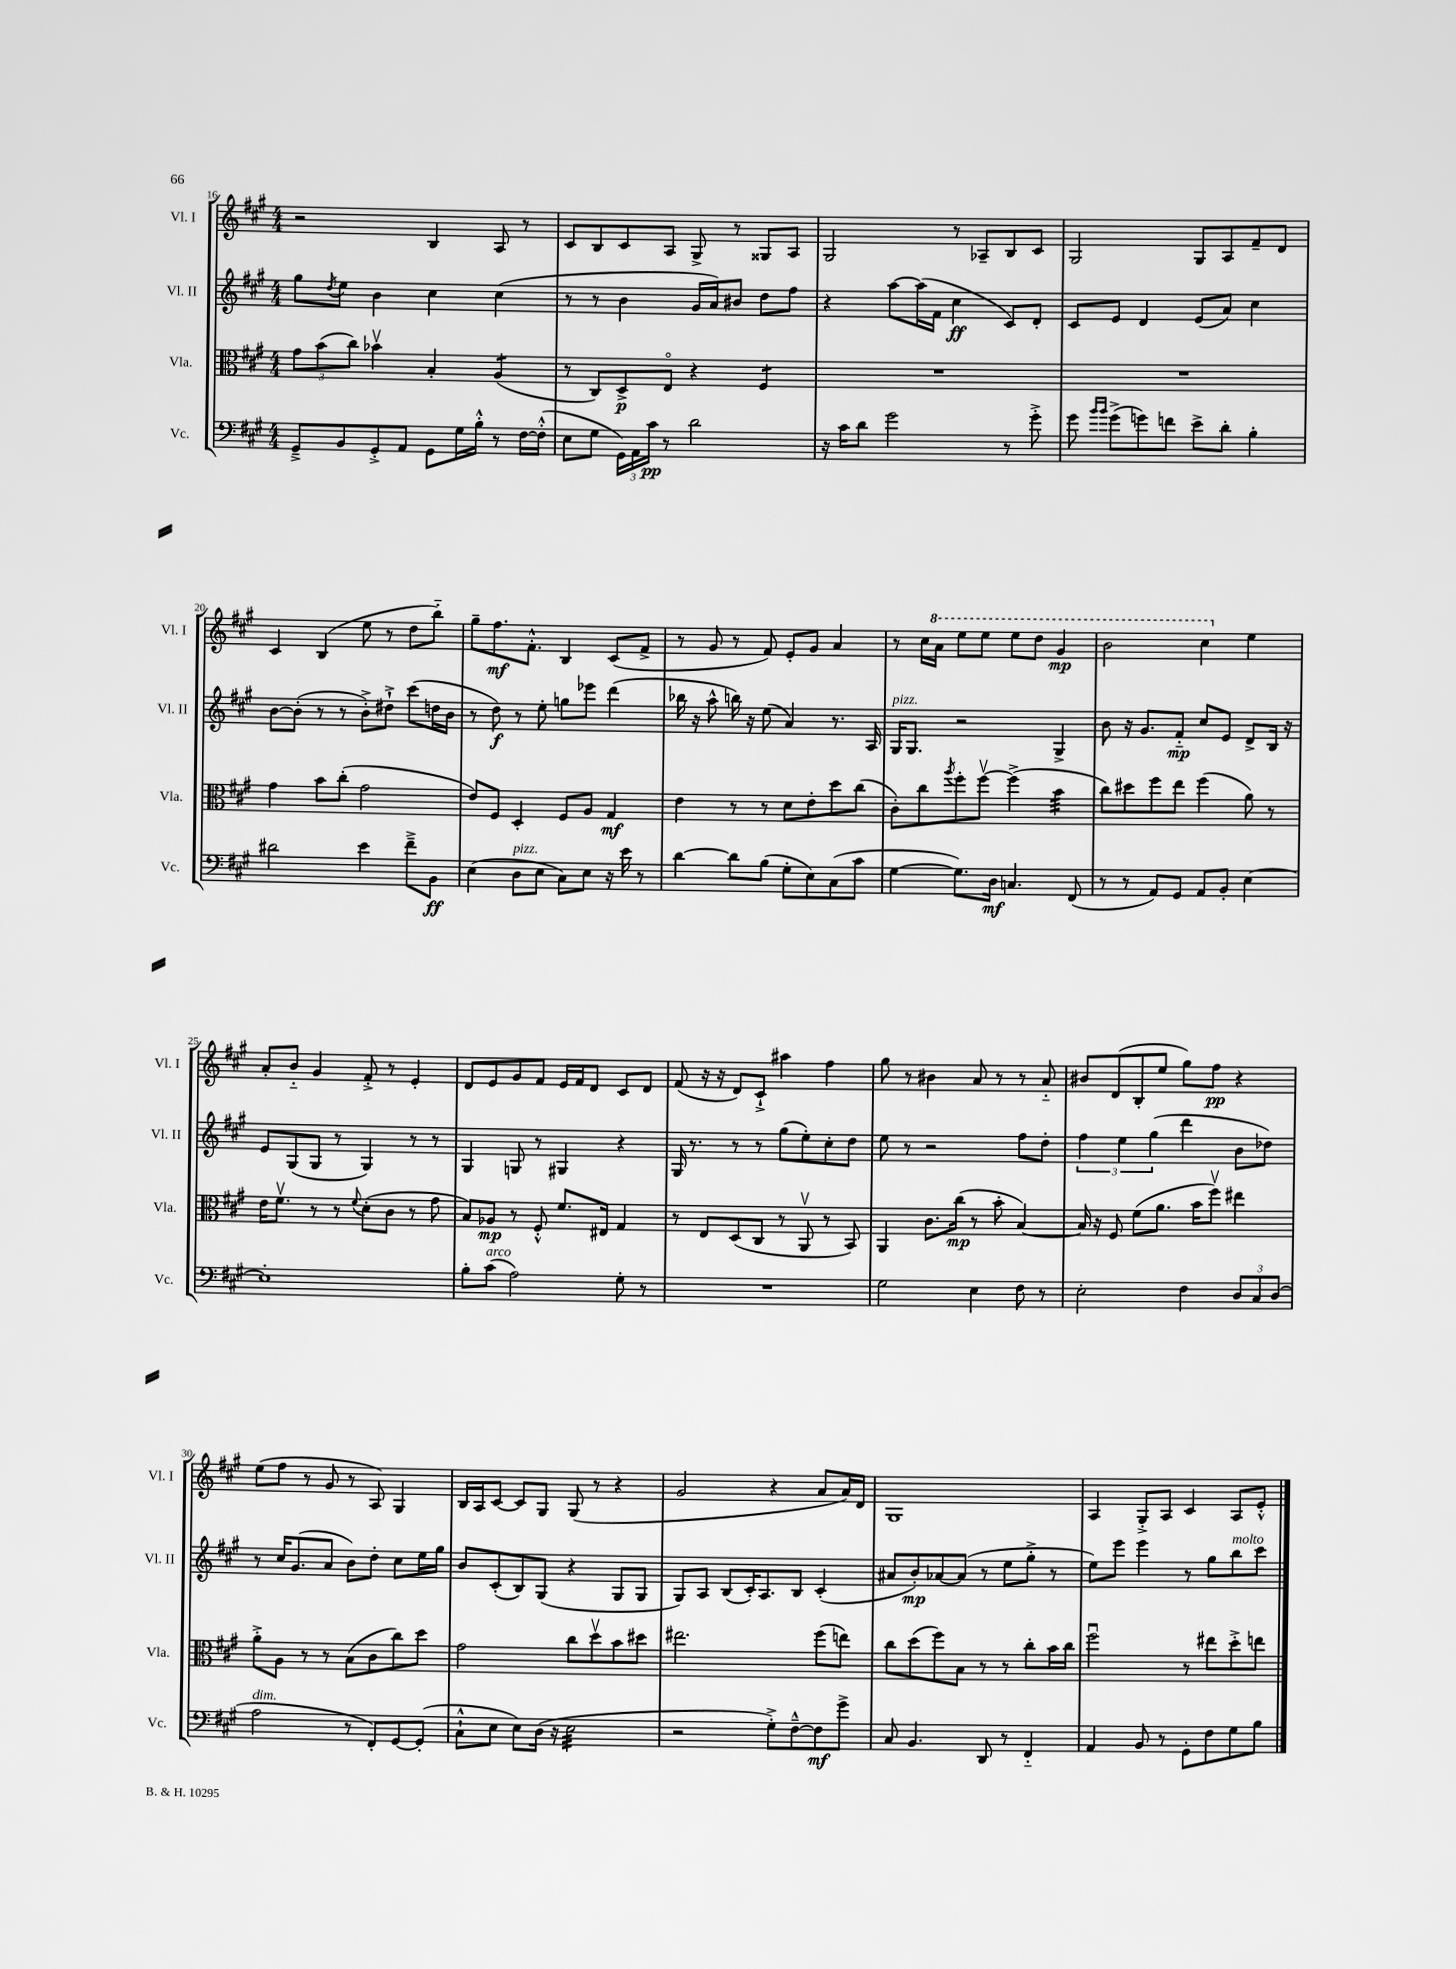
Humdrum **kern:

**kern	**kern	**kern	**kern
*staff4	*staff3	*staff2	*staff1
*clefF4	*clefC3	*clefG2	*clefG2
*k[f#c#g#]	*k[f#c#g#]	*k[f#c#g#]	*k[f#c#g#]
*M4/4	*M4/4	*M4/4	*M4/4
8GG#~^/L	12g#\L	8gg#\L	2r
.	(12b\	.	.
.	.	8qdd/	.
8BB/	.	8ee\J	.
.	12cc#\J)	.	.
8GG#'^/	4b-v\	4b\	.
8AA/J	.	.	.
8GG#\L	4B'/	4cc#\	4B/
16G#\L	.	.	.
16B'^^\JJ	.	.	.
8r	(4A/	(4cc#\	8A/
[16F#\LL	.	.	8r
(16F#'^^\]JJ	.	.	.
=	=	=	=
8E\L	8r	8r	8c#/L
8G#\J	8C#/L)	8r	8B/
24GG#\LL)	8D^/	4b\	8c#/
24AA\	.	.	.
24c#\JJ	.	.	.
8r	8Eo/J	.	8A/J
2d\	4r	16g#/LL	8G#^/
.	.	16a/J)	.
.	.	8b#/J	8r
.	4F#/	8dd\L	8G##/L
.	.	8ff#\J	8A/J
=	=	=	=
16r	1r	4r	2G#/
16c#\LK	.	.	.
8d\J	.	.	.
2g#\	.	[8aa\L	.
.	.	(16aa\]L	.
.	.	16f#\JJ	.
.	.	4cc#\	8r
.	.	.	8A-~/L
8r	.	8c#/L)	8B/
8g#'^\	.	8d'/J	8c#/J
=	=	=	=
8g#\	1r	8c#/L	2G#/
16qqb/LL	.	.	.
16qqb/JJ	.	.	.
(8g#^\L	.	8e/J	.
8g\)	.	4d/	.
8f\J	.	.	.
8e^\L	.	(8e/L	8G#/L
8d'\J	.	8a/J)	8A/
4B'\	.	4cc#\	8f#~/
.	.	.	8d/J
=	=	=	=
2d#\	4g#\	[8b\L	4c#/
.	.	(8b'\]J	.
.	8b\L	8r	(4B/
.	(8cc#'\J	8r	.
4e\	2g#\	8b'^\L)	8ee\
.	.	8dd#`^\J	8r
8f#~^\L	.	(8ccc#\L	8dd\L
8BB\J	.	16dd\L	8bb'~\J)
.	.	16b\JJ	.
=	=	=	=
(4E\	8e/L)	8r	8gg#~\L
.	8F#/J	8dd\)	8.ff#\
8D\L	4D'/	8r	.
.	.	.	8.f#'^^\J
8E\J	.	8ee'\	.
8C#\L)	8F#/L	8gg\L	4B/
8E\J	8A/J	8eee-\J	.
16r	4G#/	(4ddd\	(8c#/L
16e\	.	.	.
8r	.	.	8f#^/J
=	=	=	=
[4d\	4e\	16bb-\	8r
.	.	16r	.
.	.	8aa^^\	8g#/
8d\]L	8r	16bb\)	8r
.	.	16r	.
(8B\J	8r	(8ee\	8f#/)
8G#'\L	8d\L	4a/)	8e'/L
8E\)	8e'\	.	8g#/J
(8C#\	8dd\	8.r	4a/
8c#\J	(8cc#\J	.	.
.	.	16A/	.
=	=	=	=
[4G#\	8c#'\L)	16G#/LK	8r
.	.	8.G#/J	.
.	8cc#\	.	16cc#\LL
.	.	.	16aa\JJ
.	8qaa/	.	.
8.G#\]L)	8ff#'\	2r	8eee\L
.	[8ff#v\J	.	8eee\J
16D\Jk	.	.	.
4.C/	(4ff#^\]	.	8eee\L
.	.	.	8ddd\J
.	4b\	4G#^/	4gg#/
(8FF#/	.	.	.
=	=	=	=
8r	8cc#\L)	8b\	2bb\
8r	8dd#\	16r	.
.	.	8.g#/L	.
8AA/L)	8ff#\	.	.
8GG#/J	8ee\J	8f#'~/J	.
8AA/L	(4ff#\	8cc#/L	4ccc#\
8BB'/J	.	8e/J	.
[4E\	8a\)	8d^/L	4ee\
.	8r	16B/Jk	.
.	.	16r	.
=	=	=	=
1E']	16e\LK	8e/L	8a'/L
.	8.f#v\J	.	.
.	.	(8G#/	8b'~/J
.	8r	8G#/J	4g#/
.	8r	8r	.
.	8qqf#/	.	.
.	(8d'\L	4G#/)	8f#'^/
.	8c#\J	.	8r
.	8r	8r	4e'/
.	8g#\	8r	.
=	=	=	=
8B'\L	8B/L)	4G#/	8d/L
(8c#\J	8A-/J	.	8e/
2A\)	8r	8G/	8g#/
.	8F#'^^/	8r	8f#/J
.	8.f#/L	4G#/	16e/LL
.	.	.	16f#/J
.	.	.	8d/J
.	16E#/Jk	.	.
8G#'\	4G#/	4r	8c#/L
8r	.	.	8d/J
=	=	=	=
1r	8r	16G#/	(8f#/
.	.	8.r	.
.	8E/L	.	16r
.	.	.	16r
.	(8D/	8r	8d/L)
.	8C#/J	8r	8c#`^/J
.	8r	(8gg#\L	4aa#\
.	8AAv/	8ee'\)	.
.	8r	8cc#'\	4ff#\
.	8BB/)	8dd\J	.
=	=	=	=
2G#\	4AA/	8ee\	8gg#\
.	.	8r	8r
.	8.c#\L	2r	4b#\
.	(16cc#\Jk	.	.
4E\	8r	.	8a/
.	8b'\	.	8r
8F#\	[4B/)	8ff#\L	8r
8r	.	8dd'\J	8a'~/
=	=	=	=
2E'\	16B/]	6ff#\	8b#/L
.	16r	.	.
.	8F#/	.	(8d/
.	.	6ee\	.
.	(8f#\L	.	8B'/
.	.	(6gg#\	.
.	8.a\J	.	8ee/J
4F#\	.	4ddd\	8gg#\L)
.	16b\LK	.	.
.	8ff#v\J)	.	8ff#\J
12D/L	4ee#\	8b\L	4r
12C#/	.	.	.
.	.	8dd-\J)	.
(12D/J	.	.	.
=	=	=	=
2A\	8a'^\L	8r	(8ee\L
.	8A\J	16cc#/LK	8ff#\J
.	.	(8.g#/	.
.	8r	.	8r
.	8r	8a/J	8g#/
8r	(8B\L	8b\L)	8r
8FF#'/L)	8c#\	8dd'\J	8A/)
[8GG#/	8cc#\)	8cc#\L	4G#/
(8GG#'/]J	8dd\J	16ee\L	.
.	.	16gg#\JJ	.
=	=	=	=
8C#`^^\L	2g#\	8b/L	16B/LL
.	.	.	16A/J
8E\J	.	(8c#'/	[8c#/J
8E\L)	.	8B/)	8c#/]L
(16D\Jk	.	(8G#/J	8G#/J
16r	.	.	.
2E\	8cc#\L	4r	(8G#/
.	8ddv\	.	8r
.	8b\	8G#/L	4r
.	8dd#\J	8G#/J	.
=	=	=	=
2r	2.ee#\	8G#/L)	2g#/
.	.	8A/J	.
.	.	(8B/L	.
.	.	16c#'/K)	.
.	.	8.A/	.
8G#'^\L)	.	.	4r
[8F#~^^\	.	8B/J	.
8F#\]	(8ff#\L	(4c#'/	8a/L
8g#^\J	8ee\J)	.	16a/L)
.	.	.	16d/JJ
=	=	=	=
8C#/	8cc#\L	8a#/L	1G#
4.BB/	(8dd\	8b'/)	.
.	8ff#\)	[8a-/	.
.	8B\J	(8a-/]J	.
8DD/	8r	8r	.
8r	8r	8ee\L	.
4FF#'~/	8cc#'\L	8gg#'^\J	.
.	16b\L	8r	.
.	16cc#\JJ	.	.
=	=	=	=
4AA/	2ff#u\	8ee\L)	4A/
.	.	8eee\J	.
8BB/	.	4eee\	8G#'^/L
8r	.	.	8A/J
8GG#'\L	8r	8r	4c#/
8F#\	8ee#\L	8gg#\L	.
8G#\	8dd'^\	8bb\	8A/L
8B\J	8ee\J	8ccc#\J	8e'^^/J
==	==	==	==
*-	*-	*-	*-
